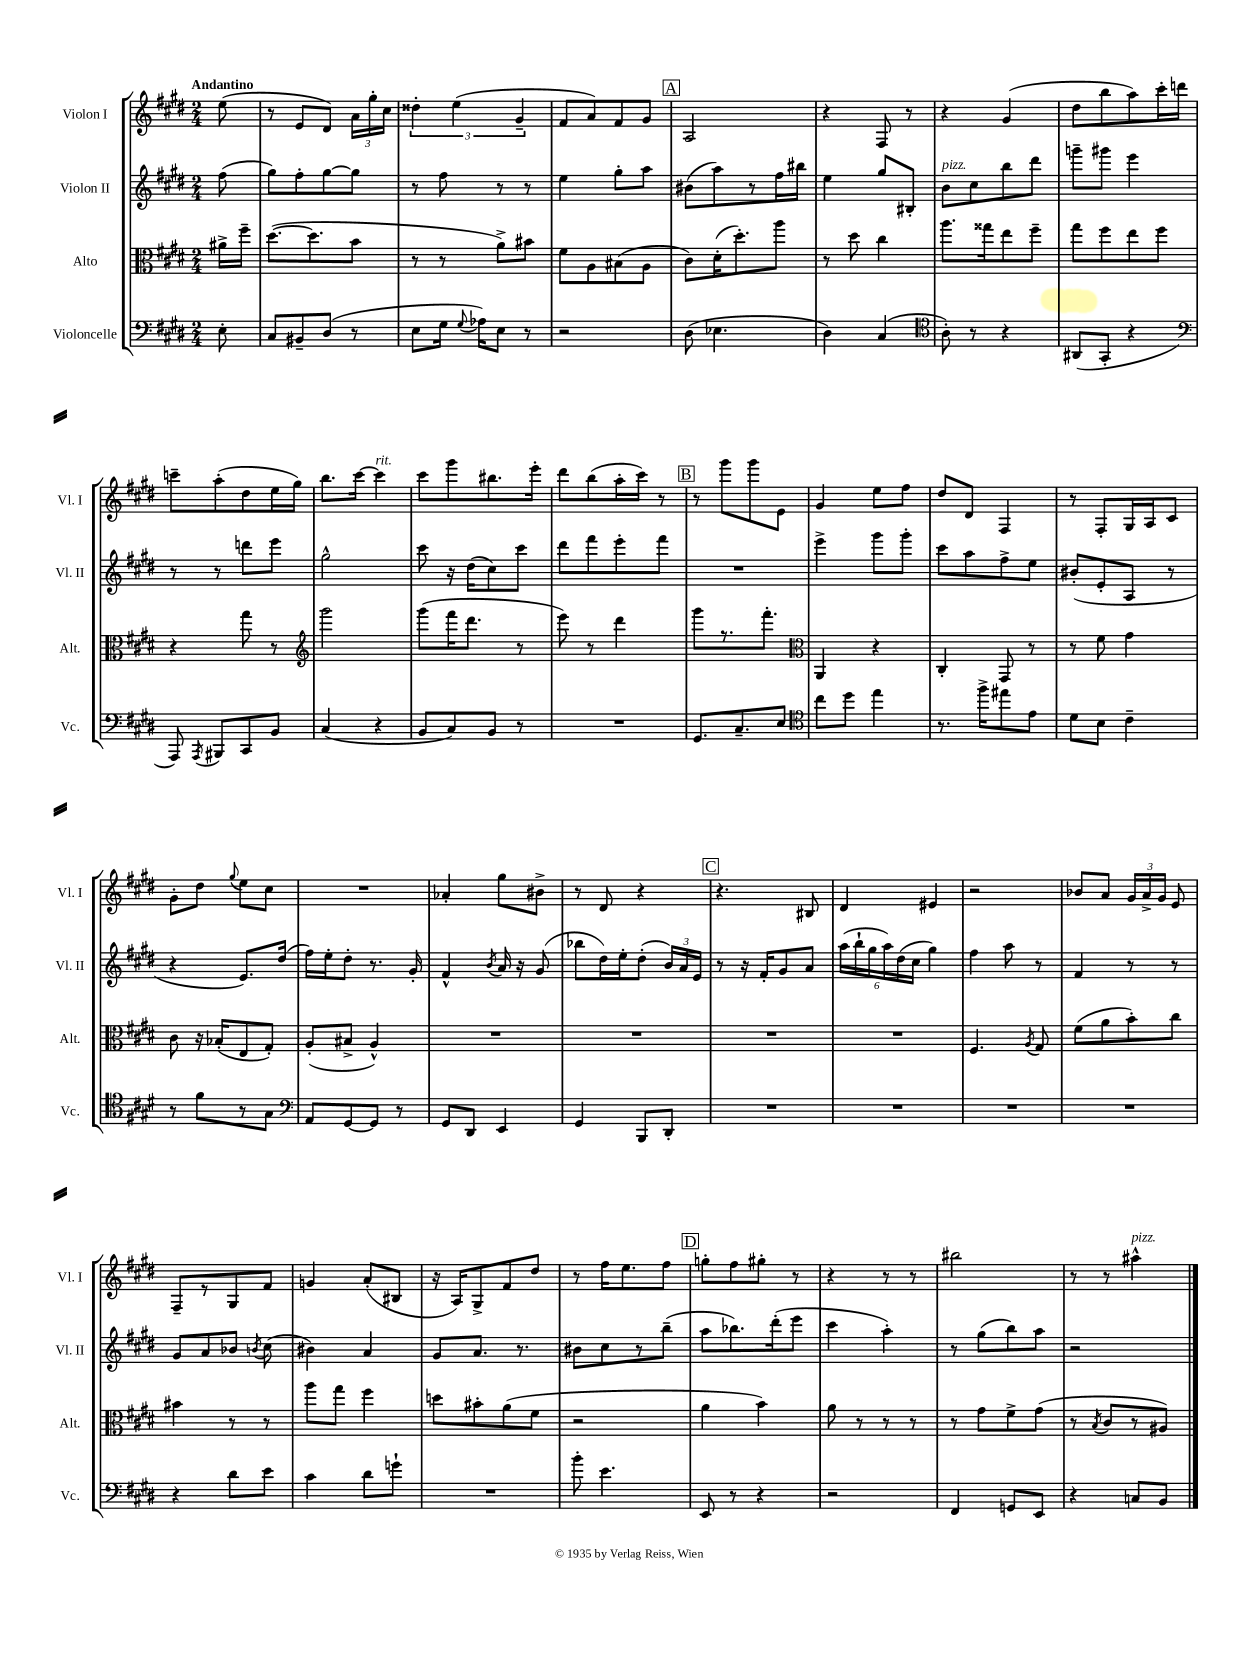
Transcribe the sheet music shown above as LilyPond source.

<<
\new StaffGroup <<
\new Staff = "s0" \with { instrumentName = "Violon I" shortInstrumentName = "Vl. I" } {
    \clef treble \key e \major \numericTimeSignature \time 2/4 \partial 8 \tempo "Andantino"
    \autoBeamOff e''8( |
    r8 e'8[ dis'8]) \tuplet 3/2 { a'16[ gis''16-. cis''16] } |
    \tuplet 3/2 { disis''4-. e''4( gis'4-- } |
    fis'8[ a'8) fis'8 gis'8] |
    \mark \markup { \box "A" } a2 |
    r4 fis8 r8 |
    r4 gis'4( |
    dis''8[ b''8 a''8) cis'''16-. d'''16] |
    c'''8[-- a''8-.( dis''8 e''16 gis''16]) |
    b''8.[ cis'''16]~ cis'''4^\markup { \italic "rit." } |
    cis'''8[ gis'''8 bis''8. e'''16]-. |
    dis'''8[ b''8( a''16-. cis'''16]) r8 |
    \mark \markup { \box "B" } r8 gis'''8[ gis'''8 e'8] |
    gis'4 e''8[ fis''8] |
    dis''8[ dis'8] fis4 |
    r8 fis8[-. gis16 a16 cis'8] |
    gis'8[-. dis''8] \appoggiatura { gis''8 } e''8[ cis''8] |
    R2 |
    aes'4-. gis''8[ bis'8]-> |
    r8 dis'8 r4 |
    \mark \markup { \box "C" } r4. bis8 |
    dis'4 eis'4 |
    r2 |
    bes'8[ a'8] \tuplet 3/2 { gis'16[ a'16-> gis'16] } e'8 |
    fis8[-- r8 gis8 fis'8] |
    g'4 a'8[-.( bis8] |
    r16 a16[) gis8-> fis'8 dis''8] |
    r8 fis''16[ e''8. fis''8] |
    \mark \markup { \box "D" } g''8[-. fis''8 gis''8]-. r8 |
    r4 r8 r8 |
    bis''2 |
    r8 r8 ais''4-^^\markup { \italic "pizz." } \bar "|." |
}
\new Staff = "s1" \with { instrumentName = "Violon II" shortInstrumentName = "Vl. II" } {
    \clef treble \key e \major \numericTimeSignature \time 2/4 \partial 8
    \autoBeamOff fis''8( |
    gis''8[) fis''8-. gis''8~ gis''8] |
    r8 fis''8 r8 r8 |
    e''4 gis''8[-. a''8] |
    \mark \markup { \box "A" } bis'8[( a''8) r8 fis''16 bis''16] |
    e''4 gis''8[ bis8]-. |
    b'8[^\markup { \italic "pizz." } cis''8 b''8 dis'''8] |
    g'''8[-- gis'''8] e'''4 |
    r8 r8 d'''8[ e'''8] |
    gis''2-^ |
    cis'''8 r16 dis''16[( cis''8) cis'''8] |
    dis'''8[ fis'''8 e'''8-. fis'''8] |
    \mark \markup { \box "B" } R2 |
    e'''4-> gis'''8[ gis'''8]-. |
    cis'''8[ a''8 fis''8-> e''8] |
    bis'8[-.( e'8-. a8] r8 |
    r4 e'8.[) dis''16]( |
    fis''16[) e''16-. dis''8]-. r8. gis'16-. |
    fis'4-^ \acciaccatura { b'8 } a'16 r16 gis'8( |
    bes''8[ dis''16) e''16-. dis''8]-.( \tuplet 3/2 { b'16[) a'16 e'16] } |
    \mark \markup { \box "C" } r8 r16 fis'16[-. gis'8 a'8] |
    \tuplet 6/4 { a''16[( b''16-! gis''16 a''16) dis''16( cis''16] } gis''4) |
    fis''4 a''8 r8 |
    fis'4 r8 r8 |
    gis'8[ a'8 bes'8] \acciaccatura { b'8 } cis''8( |
    bis'4) a'4 |
    gis'8[ a'8.] r8. |
    bis'8[ cis''8 r8 b''8]--( |
    \mark \markup { \box "D" } a''8[ bes''8.) dis'''16-.( e'''8] |
    cis'''4 a''4-.) |
    r8 gis''8[( b''8) a''8] |
    r2 \bar "|." |
}
\new Staff = "s2" \with { instrumentName = "Alto" shortInstrumentName = "Alt." } {
    \clef alto \key e \major \numericTimeSignature \time 2/4 \partial 8
    \autoBeamOff ais'16[-> fis''16]-- |
    dis''8.[~( dis''8. b'8] |
    r8 r8 a'8[->) bis'8] |
    fis'8[ a8 bis8( a8] |
    \mark \markup { \box "A" } cis'8[) dis'16-.( dis''8.-.) a''8] |
    r8 dis''8 cis''4 |
    a''8.[ gisis''16 e''8 fis''8]-- |
    gis''8[ fis''8 e''8 fis''8] |
    r4 gis''8 r8 |
    \clef treble gis'''2 |
    gis'''8[( fis'''16 dis'''8.] r8 |
    e'''8) r8 dis'''4 |
    \mark \markup { \box "B" } gis'''8[ r8. fis'''8.]-. |
    \clef alto a,4 r4 |
    cis4-. gis,8 r8 |
    r8 fis'8 gis'4 |
    cis'8 r16 bes16[-.( e8 gis8]-.) |
    a8[-.( bis8]-> a4-^) |
    R2 |
    R2 |
    \mark \markup { \box "C" } R2 |
    R2 |
    fis4. \acciaccatura { a8 } gis8 |
    fis'8[( a'8 b'8-.) cis''8] |
    bis'4 r8 r8 |
    a''8[ gis''8] fis''4 |
    d''8[ bis'8-. a'8( fis'8] |
    r2 |
    \mark \markup { \box "D" } a'4 b'4) |
    a'8 r8 r8 r8 |
    r8 gis'8[ fis'8-> gis'8]( |
    r8 \acciaccatura { b8 } cis'8[ r8 ais8]) \bar "|." |
}
\new Staff = "s3" \with { instrumentName = "Violoncelle" shortInstrumentName = "Vc." } {
    \clef bass \key e \major \numericTimeSignature \time 2/4 \partial 8
    \autoBeamOff e8-. |
    cis8[ bis,8-- dis8]( r8 |
    e8[ gis16] \appoggiatura { gis8 } aes16[) e8] r8 |
    r2 |
    \mark \markup { \box "A" } dis8( ees4. |
    dis4) cis4( |
    \clef tenor a8-.) r8 r4 |
    ais,8[( gis,8]-. r4 |
    \clef bass a,,8) \acciaccatura { a,,8 } bis,,8[ cis,8 b,8] |
    cis4( r4 |
    b,8[ cis8) b,8] r8 |
    R2 |
    \mark \markup { \box "B" } gis,8.[ cis8.-- e8] |
    \clef tenor cis''8[ dis''8] e''4 |
    r8. fis''16[-> eis''8 e'8] |
    dis'8[ b8] cis'4-- |
    r8 fis'8[ r8 gis8] |
    \clef bass a,8[ gis,8~ gis,8] r8 |
    gis,8[ dis,8] e,4 |
    gis,4 b,,8[ dis,8]-. |
    \mark \markup { \box "C" } R2 |
    R2 |
    R2 |
    R2 |
    r4 dis'8[ e'8] |
    cis'4 dis'8[ g'8]-! |
    R2 |
    b'8-. e'4. |
    \mark \markup { \box "D" } e,8 r8 r4 |
    r2 |
    fis,4 g,8[ e,8] |
    r4 c8[ b,8] \bar "|." |
}
>>
>>
\layout { \context { \Score \remove "Bar_number_engraver" } }
